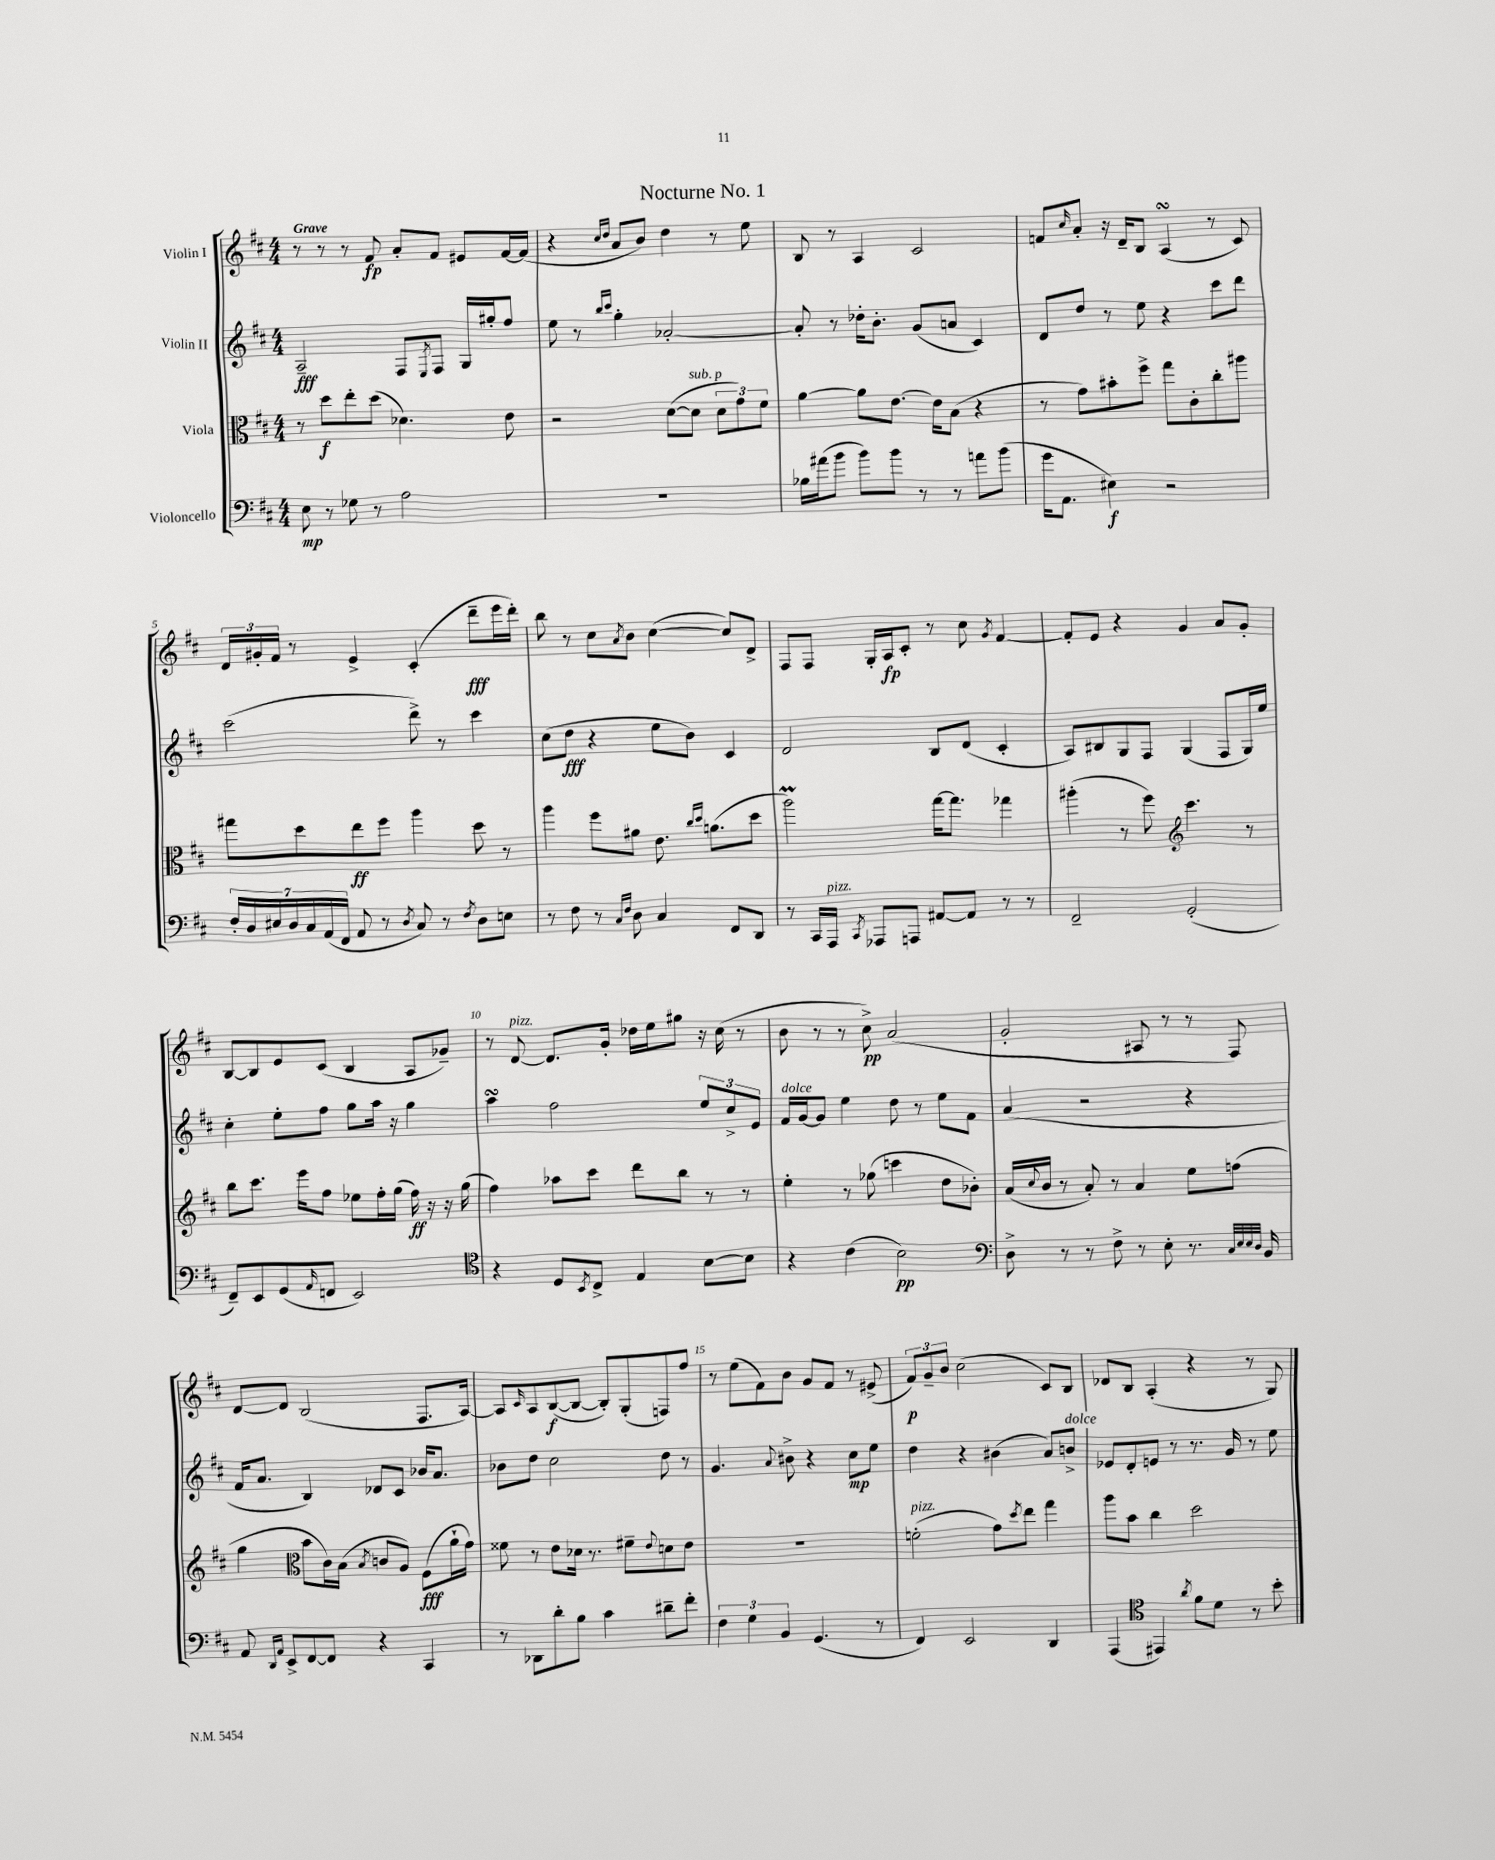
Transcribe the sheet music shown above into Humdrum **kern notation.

**kern	**dynam	**kern	**dynam	**kern	**dynam	**kern	**dynam
*part4	*part4	*part3	*part3	*part2	*part2	*part1	*part1
*staff4	*staff4	*staff3	*staff3	*staff2	*staff2	*staff1	*staff1
*I"Violoncello	*	*I"Viola	*	*I"Violin II	*	*I"Violin I	*
*clefF4	*	*clefC3	*	*clefG2	*	*clefG2	*
*k[f#c#]	*	*k[f#c#]	*	*k[f#c#]	*	*k[f#c#]	*
*M4/4	*	*M4/4	*	*M4/4	*	*M4/4	*
=1	=1	=1	=1	=1	=1	=1	=1
!	!	!	!	!	!	!LO:TX:a:B:t=Grave	!
8E\	mp	8r	.	2A~/	fff	8r	.
8r	.	8dd\L	f	.	.	8r	.
8G-X\	.	8ee'\	.	.	.	8r	.
8r	.	(8dd\J	.	.	.	8f#/	fp
2A\	.	4.d-X\)	.	8F#/L	.	8a'/L	.
.	.	.	.	8qE/	.	.	.
.	.	.	.	8F#/J	.	8f#/J	.
.	.	.	.	16G/LL	.	8e#X/L	.
.	.	.	.	16gg#X'/J	.	.	.
.	.	8e\	.	8ff#/J	.	[16f#/L	.
.	.	.	.	.	.	(16f#/JJ]	.
=2	=2	=2	=2	=2	=2	=2	=2
1r	.	2r	.	8ee\	.	4r	.
.	.	.	.	8r	.	.	.
.	.	.	.	16qqbb/LL	.	16qqcc#/LL	.
.	.	.	.	16qqccc#/JJ	.	16qqdd/JJ	.
.	.	.	.	4gg'\	.	8a/L	.
.	.	.	.	.	.	8b/J)	.
.	.	([8d\L	.	[2a-X'/	.	4dd\	.
!	!	!LO:TX:a:i:t=sub. p	!	!	!	!	!
.	.	8d\J]	.	.	.	.	.
.	.	12d\L	.	.	.	8r	.
.	.	12g\)	.	.	.	.	.
.	.	.	.	.	.	8ee\	.
.	.	12f#\J	.	.	.	.	.
=3	=3	=3	=3	=3	=3	=3	=3
16B-X\LL	.	[4a\	.	8a-'/]	.	8B/	.
(16a#X\J	.	.	.	.	.	.	.
8b\J	.	.	.	8r	.	8r	.
8b\L)	.	8a\L]	.	16dd-X'\KL	.	4A/	.
.	.	.	.	8.b'\J	.	.	.
8b\J	.	[8.e\J	.	.	.	.	.
8r	.	.	.	(8g/L	.	2c#/	.
.	.	16e\KL]	.	.	.	.	.
8r	.	(8B\J	.	8an/J	.	.	.
8an\L	.	4r	.	4c#/)	.	.	.
(8b\J	.	.	.	.	.	.	.
=4	=4	=4	=4	=4	=4	=4	=4
16g\KL	.	8r	.	8d/L	.	8fn/L	.
8.AA\J	.	.	.	.	.	.	.
.	.	.	.	.	.	16qqcc#/	.
.	.	8g\L)	.	8dd/J	.	8a'/J	.
4E#X\)	f	8b#X'\	.	8r	.	16r	.
.	.	.	.	.	.	16d~/KL	.
.	.	8ff#^\J	.	8ee\	.	8B/J	.
2r	.	8gg\L	.	4r	.	(4AsSSS/	.
.	.	8c#'\	.	.	.	.	.
.	.	8cc#'\	.	8ccc#\L	.	8r	.
.	.	8aa#X\J	.	8ddd\J	.	8c#/)	.
!!LO:LB:g=z
=5	=5	=5	=5	=5	=5	=5	=5
28F#'/LL	.	8gg#X\L	.	(2ccc#\	.	24d/LL	.
28D/	.	.	.	.	.	.	.
.	.	.	.	.	.	24g#X'/	.
28E#X/	.	.	.	.	.	.	.
.	.	.	.	.	.	24f#/JJ	.
28D/	.	.	.	.	.	.	.
.	.	8dd\	.	.	.	8r	.
28C#/	.	.	.	.	.	.	.
(28AA/	.	.	.	.	.	.	.
28FF#/JJ	.	.	.	.	.	.	.
8AA/	.	8ee\	ff	.	.	4e^/	.
8r	.	8ff#\J	.	.	.	.	.
8qD/	.	.	.	.	.	.	.
8C#/)	.	4aa\	.	8ddd^\)	.	(4c#'/	.
8r	.	.	.	8r	.	.	.
8qF#/	.	.	.	.	.	.	.
8D\L	.	8dd\	.	4ccc#\	.	8ddd~\L	fff
8En\J	.	8r	.	.	.	16eee\L	.
.	.	.	.	.	.	16ddd'\JJ)	.
=6	=6	=6	=6	=6	=6	=6	=6
8r	.	4aa\	.	(8cc#\L	.	8bb\	.
8F#\	.	.	.	8dd\J	fff	8r	.
8r	.	8ff#\L	.	4r	.	8cc#\L	.
16qqC#/LL	.	.	.	.	.	.	.
16qqF#/JJ	.	.	.	.	.	8qa/	.
8D\	.	8a#X\J	.	.	.	8b\J	.
4C#/	.	8.e\	.	8ee\L	.	([4cc#\	.
.	.	.	.	8b\J)	.	.	.
.	.	16qqcc#/LL	.	.	.	.	.
.	.	16qqdd/JJ	.	.	.	.	.
.	.	(8.an\L	.	.	.	.	.
8FF#/L	.	.	.	4c#/	.	8cc#/L])	.
8DD/J	.	8dd\J	.	.	.	8d^/J	.
=7	=7	=7	=7	=7	=7	=7	=7
8r	.	2aaM\)	.	2d/	.	8F#/L	.
16CC#/LL	.	.	.	.	.	8F#/J	.
!LO:TX:a:i:t=pizz.	!	!	!	!	!	!	!
16AAA/JJ	.	.	.	.	.	.	.
8qCC#/	.	.	.	.	.	.	.
8AAA-X/L	.	.	.	.	.	16G'/LL	.
.	.	.	.	.	.	16A/J	fp
8AAAn/J	.	.	.	.	.	8c#'/J	.
[8AA#X/L	.	[16gg\KL	.	8B/L	.	8r	.
.	.	8.gg\J]	.	.	.	.	.
8AA#/J]	.	.	.	(8d/J	.	8cc#\	.
.	.	.	.	.	.	8qg/	.
8r	.	4gg-X\	.	4c#'/	.	[4f#/	.
8r	.	.	.	.	.	.	.
=8	=8	=8	=8	=8	=8	=8	=8
2FF#~/	.	(4aa#X'\	.	8A/L)	.	8f#'/L]	.
.	.	.	.	8B#X/	.	8e/J	.
.	.	8r	.	8G/	.	4r	.
.	.	8ff#\)	.	8F#/J	.	.	.
*	*	*clefG2	*	*	*	*	*
(2GG'/	.	4.ccc#\	.	(4G/	.	4g/	.
.	.	.	.	8F#/L	.	8a/L	.
.	.	8r	.	16G/L)	.	8g'/J	.
.	.	.	.	16ee/JJ	.	.	.
!!LO:LB:g=z
=9	=9	=9	=9	=9	=9	=9	=9
8FF#~/L)	.	8bb\L	.	4cc#'\	.	[8B/L	.
8EE/	.	8.ccc#\J	.	.	.	8B/]	.
(8GG/	.	.	.	8ee'\L	.	8e/	.
.	.	16eee\KL	.	.	.	.	.
16qqAA/	.	.	.	.	.	.	.
8FFn/J	.	8ff#\J	.	8ff#\J	.	(8c#/J	.
2EE/)	.	8ee-X\L	.	8gg\L	.	4B/	.
.	.	16ff#'\L	.	16aa\Jk	.	.	.
.	.	(16gg\JJ	.	16r	.	.	.
.	.	16ff#\)	ff	4gg\	.	8A/L	.
.	.	16r	.	.	.	.	.
.	.	16r	.	.	.	8g-X~/J)	.
.	.	(16gg\	.	.	.	.	.
=10	=10	=10	=10	=10	=10	=10	=10
*clefC4	*	*	*	*	*	*	*
4r	.	4ff#\)	.	4aasSSS\	.	8r	.
!	!	!	!	!	!	!LO:TX:a:i:t=pizz.	!
.	.	.	.	.	.	[8d/	.
8D/L	.	8aa-X\L	.	2ff#\	.	8.d/L]	.
8qBB/	.	.	.	.	.	.	.
8C#^/J	.	8ccc#\J	.	.	.	.	.
.	.	.	.	.	.	16g'/Jk	.
4E/	.	8ddd\L	.	.	.	16dd-X\LL	.
.	.	.	.	.	.	16ee\J	.
.	.	8bb\J	.	.	.	8gg#X\J	.
[8B\L	.	8r	.	12ee/L	.	16r	.
.	.	.	.	.	.	(16cc#\	.
.	.	.	.	12cc#^/	.	.	.
8B\J]	.	8r	.	.	.	8r	.
.	.	.	.	12e/J	.	.	.
=11	=11	=11	=11	=11	=11	=11	=11
!	!	!	!	!LO:TX:a:i:t=dolce	!	!	!
4r	.	4ee'\	.	16f#/LL	.	8b\	.
.	.	.	.	[16g/J	.	.	.
.	.	.	.	8g/J]	.	8r	.
(4c#\	.	8r	.	4ee\	.	8r	.
.	.	(8gg-X\	.	.	.	8cc#^\)	pp
2B\)	pp	4cccn\	.	8dd\	.	(2a/	.
.	.	.	.	8r	.	.	.
.	.	8dd\L	.	8ee\L	.	.	.
.	.	8b-X'\J)	.	8f#\J	.	.	.
=12	=12	=12	=12	=12	=12	=12	=12
*clefF4	*	*	*	*	*	*	*
8D^\	.	(16a/LL	.	(4a/	.	2g'/	.
.	.	8qqcc#/	.	.	.	.	.
.	.	16b/JJ	.	.	.	.	.
8r	.	8r	.	.	.	.	.
8r	.	8a'/)	.	2r	.	.	.
8F#^\	.	8r	.	.	.	.	.
8r	.	4a/	.	.	.	8A#X/	.
8E'\	.	.	.	.	.	8r	.
8.r	.	8ee\L	.	4r	.	8r	.
.	.	(8ffn\J	.	.	.	8F#/)	.
32qqC#/LLL	.	.	.	.	.	.	.
32qqE/	.	.	.	.	.	.	.
32qqE/	.	.	.	.	.	.	.
32qqD/JJJ	.	.	.	.	.	.	.
16BB/	.	.	.	.	.	.	.
!!LO:LB:g=z
=13	=13	=13	=13	=13	=13	=13	=13
8AA/	.	4gg\	.	16f#/KL	.	[8d/L	.
.	.	.	.	8.a/J	.	.	.
16qqDD/LL	.	.	.	.	.	.	.
16qqAA/JJ	.	.	.	.	.	.	.
8EE^/L	.	.	.	.	.	8d/J]	.
*	*	*clefC3	*	*	*	*	*
[8FF#/	.	8b\L	.	4B/)	.	(2B/	.
8FF#/J]	.	16c#\L)	.	.	.	.	.
.	.	(16B\JJ	.	.	.	.	.
.	.	8qB/	.	.	.	.	.
4r	.	8cn/L	.	8d-X/L	.	.	.
.	.	8A/J)	.	8c#/J	.	.	.
4CC#/	.	(8F#\L	fff	16b-X/KL	.	8.F#/L	.
.	.	.	.	8.a/J	.	.	.
.	.	16a`\L	.	.	.	.	.
.	.	16g\JJ)	.	.	.	[16A/Jk)	.
=14	=14	=14	=14	=14	=14	=14	=14
8r	.	8f##X\	.	8b-X\L	.	8A/L]	.
.	.	.	.	.	.	16qqc#/	.
8DD-X\L	.	8r	.	8dd\J	.	8A/	.
8d'\	.	8e\L	.	2cc#\	.	([8B/	f
8B\J	.	16d-X\Jk	.	.	.	8B/J_	.
.	.	8.r	.	.	.	.	.
4c#\	.	.	.	.	.	8B'/L])	.
.	.	8f#X~\L	.	.	.	(8G'/	.
.	.	8qqe/	.	.	.	.	.
8d#X~\L	.	8dn\	.	8dd\	.	8Fn/)	.
8f#'\J	.	8e\J	.	8r	.	8ff#/J	.
=15	=15	=15	=15	=15	=15	=15	=15
6F#\	.	1r	.	4.g/	.	8r	.
.	.	.	.	.	.	(8ee\L	.
6G\	.	.	.	.	.	.	.
.	.	.	.	.	.	8f#\)	.
6BB/	.	.	.	.	.	.	.
.	.	.	.	8qqa/	.	.	.
.	.	.	.	8b#X^\	.	8b\J	.
(4.GG/	.	.	.	4r	.	8g/L	.
.	.	.	.	.	.	8f#/J	.
.	.	.	.	8cc#\L	mp	8r	.
8r	.	.	.	8ee\J	.	(8e#X^/	.
=16	=16	=16	=16	=16	=16	=16	=16
!	!	!LO:TX:a:i:t=pizz.	!	!	!	!	!
4FF#/)	.	(2fn'\	.	4dd\	.	12f#/L)	p
.	.	.	.	.	.	12g~/	.
.	.	.	.	.	.	12b/J	.
2EE/	.	.	.	4r	.	(2cc#\	.
.	.	8g\L)	.	(4b#X\	.	.	.
.	.	8qdd/	.	.	.	.	.
.	.	8ee\J	.	.	.	.	.
4DD/	.	4gg\	.	8a/L)	.	8c#/L)	.
!	!	!	!	!LO:TX:a:i:t=dolce	!	!	!
.	.	.	.	8bn^/J	.	8B/J	.
=17	=17	=17	=17	=17	=17	=17	=17
(4AAA/	.	8aa\L	.	8e-X/L	.	8d-X/L	.
.	.	8b\J	.	8d'/	.	8B/J	.
*clefC4	*	*	*	*	*	*	*
4EE#X/)	.	4cc#\	.	8en/J	.	(4A'/	.
.	.	.	.	8r	.	.	.
8qa/	.	.	.	.	.	.	.
8f#\L	.	2dd\	.	8.r	.	4r	.
8d\J	.	.	.	.	.	.	.
.	.	.	.	16g/	.	.	.
8r	.	.	.	8r	.	8r	.
8b'\	.	.	.	8ee\	.	8G/)	.
==	==	==	==	==	==	==	==
*-	*-	*-	*-	*-	*-	*-	*-
